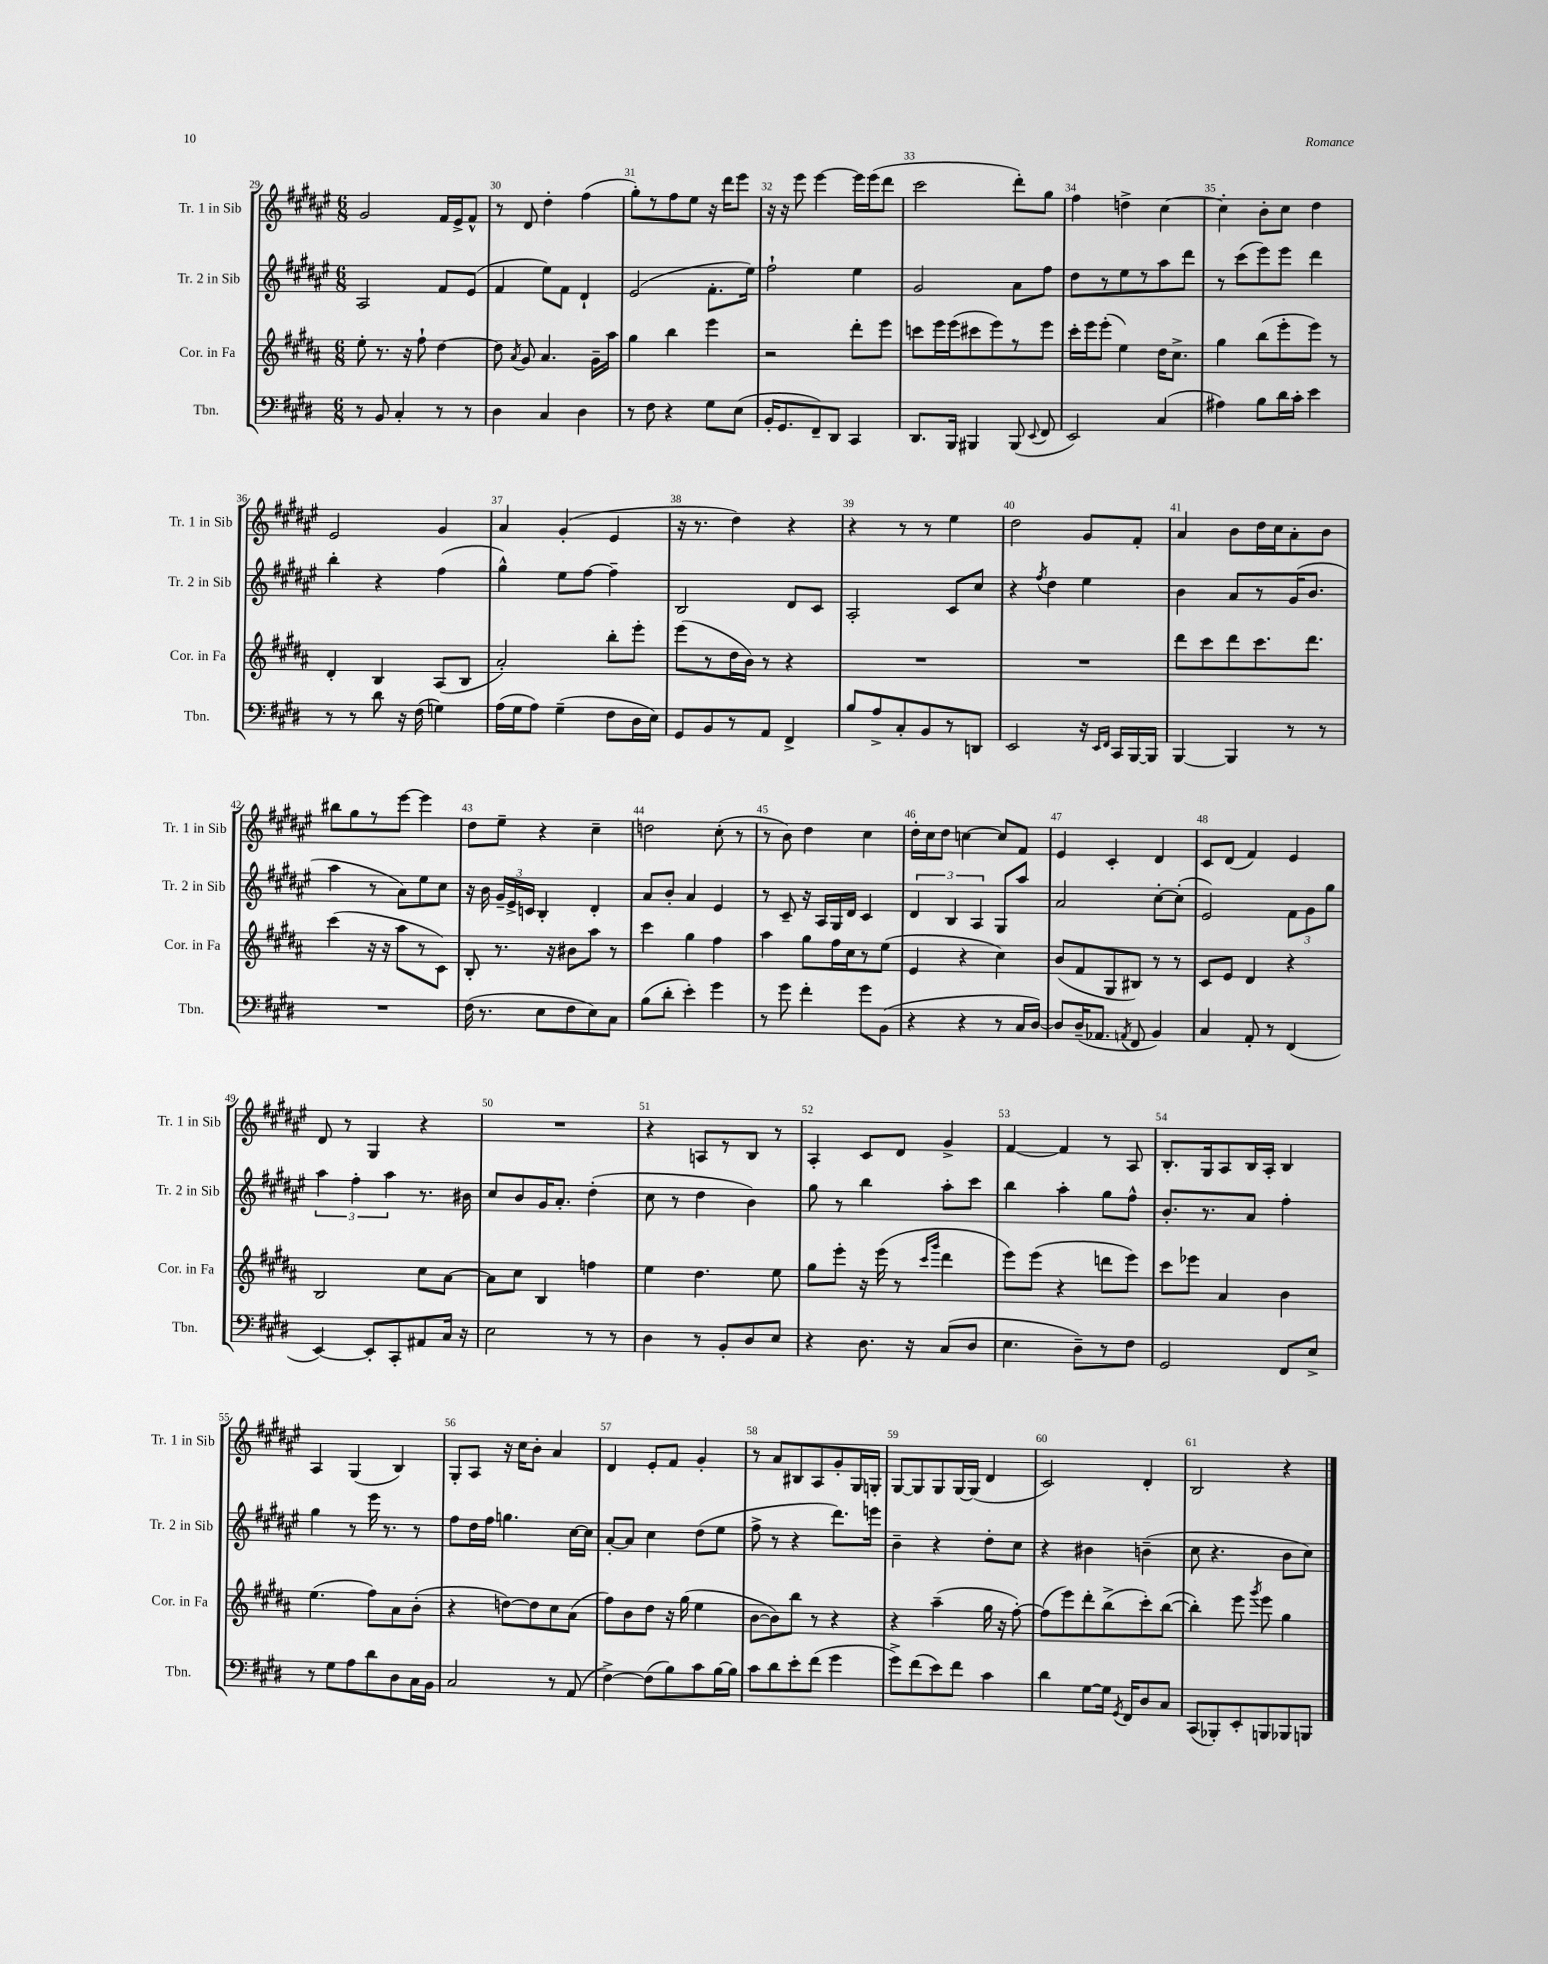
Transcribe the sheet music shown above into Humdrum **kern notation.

**kern	**kern	**kern	**kern
*part4	*part3	*part2	*part1
*staff4	*staff3	*staff2	*staff1
*I"Tbn.	*I"Cor. in Fa	*I"Tr. 2 in Sib	*I"Tr. 1 in Sib
*I'Tbn.	*I'Cor. in Fa	*I'Tr. 2 in Sib	*I'Tr. 1 in Sib
*clefF4	*clefG2	*clefG2	*clefG2
*k[f#c#g#d#]	*k[f#c#g#d#a#]	*k[f#c#g#d#a#e#]	*k[f#c#g#d#a#e#]
*M6/8	*M6/8	*M6/8	*M6/8
=29	=29	=29	=29
8r	8ee'\	2A#/	2g#/
8BB/	8.r	.	.
4C#'/	.	.	.
.	16r	.	.
.	8ff#`\	.	.
8r	[4dd#\	8f#/L	16f#/LL
.	.	.	16e#^/J
8r	.	(8e#/J	8f#^^/J
=30	=30	=30	=30
4D#\	8dd#\]	4f#/	8r
.	8qa#/	.	.
.	8g#/	.	8d#/
4C#/	4.a#/	8ee#\L)	4dd#'\
.	.	8f#\J	.
4D#\	.	4d#`/	(4ff#\
.	16g#~\LL	.	.
.	16aa#\JJ	.	.
=31	=31	=31	=31
8r	4gg#\	(2e#/	8gg#'\L)
8F#\	.	.	8r
4r	4bb\	.	8ff#\
.	.	.	8ee#\J
8G#\L	4eee\	8.f#'\L	16r
.	.	.	16ddd#\KL
(8E\J	.	.	8eee#\J
.	.	16ee#\Jk)	.
=32	=32	=32	=32
16BB'/KL	2r	2ff#`\	16r
8.GG#/	.	.	16r
.	.	.	8eee#\
8FF#~/)	.	.	[4eee#\
8DD#/J	.	.	.
4CC#/	8ddd#'\L	4ee#\	16eee#\LL]
.	.	.	(16eee#\J
.	8eee\J	.	8ddd#\J
=33	=33	=33	=33
8.DD#/L	8cccn\L	2g#/	2ccc#\
.	16eee\L	.	.
16BBB/Jk	(16eee\J	.	.
4BBB#X/	8ccc#X\	.	.
.	8eee\)	.	.
(8BBB#/	8r	8a#\L	8ddd#'\L)
8qqEE/	.	.	.
8FF#/	8eee\J	8ff#\J	8gg#\J
=34	=34	=34	=34
2EE/)	16ccc#'\LL	8dd#\L	4ff#\
.	16eee\J	.	.
.	(8eee'\J	8r	.
.	4ee\)	8ee#\	4ddn^\
.	.	8r	.
(4C#/	16dd#\KL	8aa#\	[4cc#\
.	8.cc#^\J	.	.
.	.	8ddd#\J	.
=35	=35	=35	=35
4A#X\)	4gg#\	8r	4cc#'\]
.	.	(8ccc#\L	.
8B\L	(8bb\L	8eee#\)	8b'\L
16d#\L	8eee'\	8eee#\J	8cc#\J
16c#'\JJ	.	.	.
4e\	8eee\J)	4ddd#\	4dd#\
.	8r	.	.
!!LO:LB:g=z
=36	=36	=36	=36
8r	4d#'/	4bb'\	2e#/
8r	.	.	.
8d#\	4B/	4r	.
16r	.	.	.
(16F#\	.	.	.
4Gn\)	(8A#/L	(4ff#\	4g#/
.	8B/J	.	.
=37	=37	=37	=37
(16A\LL	2a#'/)	4gg#^^\)	4a#/
16G#\J	.	.	.
8A\J)	.	.	.
(4G#~\	.	8ee#\L	(4g#'/
.	.	[8ff#\J	.
8F#\L	8bb'\L	4ff#~\]	4e#/
16D#\L	8eee'\J	.	.
16E\JJ)	.	.	.
=38	=38	=38	=38
8GG#/L	(8eee\L	2B/	16r
.	.	.	8.r
8BB/	8r	.	.
8r	16dd#\L	.	4dd#\)
.	16b\JJ)	.	.
8AA/J	8r	.	.
4FF#^/	4r	8d#/L	4r
.	.	8c#/J	.
=39	=39	=39	=39
8B/L	2.r	2A#'/	4r
8A^/	.	.	.
8C#'/	.	.	8r
8BB/	.	.	8r
8r	.	8c#/L	4ee#\
8DDn/J	.	8cc#/J	.
=40	=40	=40	=40
2EE/	2.r	4r	2dd#\
.	.	8qff#/	.
.	.	4dd#\	.
16r	.	4ee#\	8g#/L
16qqEE/LL	.	.	.
16qqFF#/JJ	.	.	.
16CC#/LL	.	.	.
[16BBB/	.	.	8f#'/J
16BBB/JJ]	.	.	.
=41	=41	=41	=41
[4BBB/	8ddd#\L	4b\	4a#/
.	8ccc#\	.	.
4BBB/]	8ddd#\	8a#/L	8b\L
.	8.ccc#\	8r	16dd#\L
.	.	.	16cc#\J
8r	.	(16g#/K	8a#'\
.	8.ddd#\J	8.b/J	.
8r	.	.	8b\J
!!LO:LB:g=z
=42	=42	=42	=42
2.r	(4ccc#\	4aa#\	8bb#X\L
.	.	.	8gg#\
.	16r	8r	8r
.	16r	.	.
.	8aa#\L	8a#\L)	[8eee#\J
.	8r	8ee#\	4eee#\]
.	8c#\J)	8cc#\J	.
=43	=43	=43	=43
(16F#\	8B'/	16r	8dd#\L
8.r	.	16b\	.
.	8.r	24g#~/LL	8ee#~\J
.	.	24e#^/	.
.	.	24cn/JJ	.
8E\L	.	4B'/	4r
.	16r	.	.
8F#\	8b#X\L	.	.
8E\)	8aa#\J	4d#'/	4cc#~\
8C#\J	8r	.	.
=44	=44	=44	=44
(8B\L	4ccc#\	8a#/L	2ddn\
8d#'\J	.	8b'/J	.
4e'\)	4gg#\	4a#/	.
4g#\	4ff#\	4e#/	(8cc#'\
.	.	.	8r
=45	=45	=45	=45
8r	4aa#\	8r	8r
8g#\	.	8c#~/	8b\)
4f#'\	8gg#\L	16r	4dd#\
.	.	16A#/LL	.
.	16ff#\L	16G#/	.
.	16cc#\J	16d#/JJ	.
8g#\L	8r	4c#/	4cc#\
(8BB\J	(8ee\J	.	.
=46	=46	=46	=46
4r	4e/	6d#/	16dd#'\LL
.	.	.	16cc#\J
.	.	.	8dd#\J
.	.	6B/	.
4r	4r	.	[4ccn\
.	.	6A#/	.
8r	4cc#\)	8G#/L	8cc/L]
16C#/LL	.	8aa#/J	8f#/J
[16D#/JJ)	.	.	.
=47	=47	=47	=47
8D#/L]	(8b/L	2a#/	4e#/
(16D#~/K	8f#/	.	.
8.AA-X/J	.	.	.
.	8G#/	.	4c#'/
8qAAn/	.	.	.
8FF#/	8B#X/J)	.	.
4BB/)	8r	[8cc#'\L	4d#/
.	8r	(8cc#'\J]	.
=48	=48	=48	=48
4C#/	8c#/L	2e#/)	8c#/L
.	8e/J	.	(8d#/J
8AA'/	4d#/	.	4f#/)
8r	.	.	.
(4FF#/	4r	12f#\L	4e#/
.	.	12g#\	.
.	.	12gg#\J	.
!!LO:LB:g=z
=49	=49	=49	=49
[4EE/)	2B/	6aa#\	8d#/
.	.	.	8r
.	.	6ff#'\	.
8EE'/L]	.	.	4G#/
.	.	6aa#\	.
8CC#'/	.	.	.
8AA#X/	8cc#\L	8.r	4r
16C#/Jk	[8a#\J	.	.
16r	.	16b#X\	.
=50	=50	=50	=50
2E\	8a#\L]	8cc#/L	2.r
.	8cc#\J	8b/	.
.	4B/	16g#/K	.
.	.	8.a#'/J	.
8r	4ffn\	(4dd#'\	.
8r	.	.	.
=51	=51	=51	=51
4D#\	4ee\	8cc#\	4r
.	.	8r	.
8r	4.dd#\	4dd#\	8An/L
8BB'/L	.	.	8r
8D#/	.	4b\)	8B/J
8E/J	8ee\	.	8r
=52	=52	=52	=52
4r	8gg#\L	8gg#\	4A#'/
.	8eee'\J	8r	.
8.D#\	16r	4bb\	8c#/L
.	(16eee\	.	.
.	8r	.	8d#/J
16r	.	.	.
.	16qqccc#/LL	.	.
.	16qqggg#/JJ	.	.
(8C#/L	4ddd#\	8aa#'\L	4g#^/
8D#/J	.	8ccc#\J	.
=53	=53	=53	=53
4.E\	8eee\L)	4bb\	[4f#/
.	(8eee\J	.	.
.	4r	4aa#'\	4f#/]
8D#~\L)	.	.	.
8r	8dddn\L	8gg#\L	8r
8F#\J	8eee\J)	8ff#^^\J	8A#/
=54	=54	=54	=54
2GG#/	8ccc#\L	8.b'/L	8.B'/L
.	8eee-X\J	.	.
.	.	8.r	16G#/k
.	4a#/	.	8A#/
.	.	8a#/J	16B/L
.	.	.	16A#'/JJ
8FF#/L	4b\	4ff#'\	4B/
8E^/J	.	.	.
!!LO:LB:g=z
=55	=55	=55	=55
8r	(4.ee\	4gg#\	4A#/
8G#\L	.	.	.
8A\	.	8r	(4G#/
8d#\	8ff#\L)	16eee#\	.
.	.	8.r	.
8D#\	8a#\	.	4B/)
16C#\L	(8b'\J	8r	.
16BB\JJ	.	.	.
=56	=56	=56	=56
2C#/	4r	8ff#\L	8G#'/L
.	.	16dd#\L	8A#/J
.	.	16ff#\JJ	.
.	[8ddn\L)	4.ggn\	16r
.	.	.	16cc#\KL
.	8dd\]	.	8b'\J
8r	8cc#\	.	4a#/
(8AA/	(8a#\J	[16cc#\LL	.
.	.	16cc#\JJ]	.
=57	=57	=57	=57
[4F#^\)	8ff#\L)	[8a#'/L	4d#/
.	8b\	8a#/J]	.
(8F#\L]	8dd#\J	4cc#\	8e#'/L
8B\)	16r	.	8f#/J
.	(16gg#\	.	.
8c#\	4ee\	(8dd#\L	4g#'/
[16B\L	.	8ee#\J	.
16B\JJ]	.	.	.
=58	=58	=58	=58
8c#\L	[8b\L	8ff#^\	8r
8d#\	8b\])	8r	8a#/L
8e'\	8bb\J	4r	8B#X/
(8f#\J	8r	.	8A#/
4g#\	4r	8.ddd#\L)	8g#'/
.	.	.	16G#/L
.	.	16eeen\Jk	16Gn'/JJ
=59	=59	=59	=59
8g#^\L)	4r	4b~\	[8G#/L
(8f#\	.	.	8G#/]
8e\)	(4aa#~\	4r	8G#/
8f#\J	.	.	[16G#/L
.	.	.	(16G#/JJ]
4c#\	16gg#\	8dd#'\L	4d#/
.	16r	.	.
.	[8ff#'\)	8cc#\J	.
=60	=60	=60	=60
4d#\	(8ff#\L]	4r	2c#/)
.	8eee\)	.	.
[8G#\L	8ddd#'\	4b#X\	.
16G#\Jk]	(8bb^\	.	.
8qGG#/	.	.	.
16FF#/KL	.	.	.
8D#/	8ccc#'\)	(4bn~\	4d#'/
8C#/J	([8bb\J	.	.
=61	=61	=61	=61
(8CC#/L	4bb'\])	8cc#\	2B/
8BBB-X'/)	.	4.r	.
8EE'/	8eee\	.	.
.	8qggg#/	.	.
8BBBn/	8eee\	.	.
8BBB-X/	4gg#\	8b\L	4r
8BBBn/J	.	8cc#\J)	.
==	==	==	==
*-	*-	*-	*-
